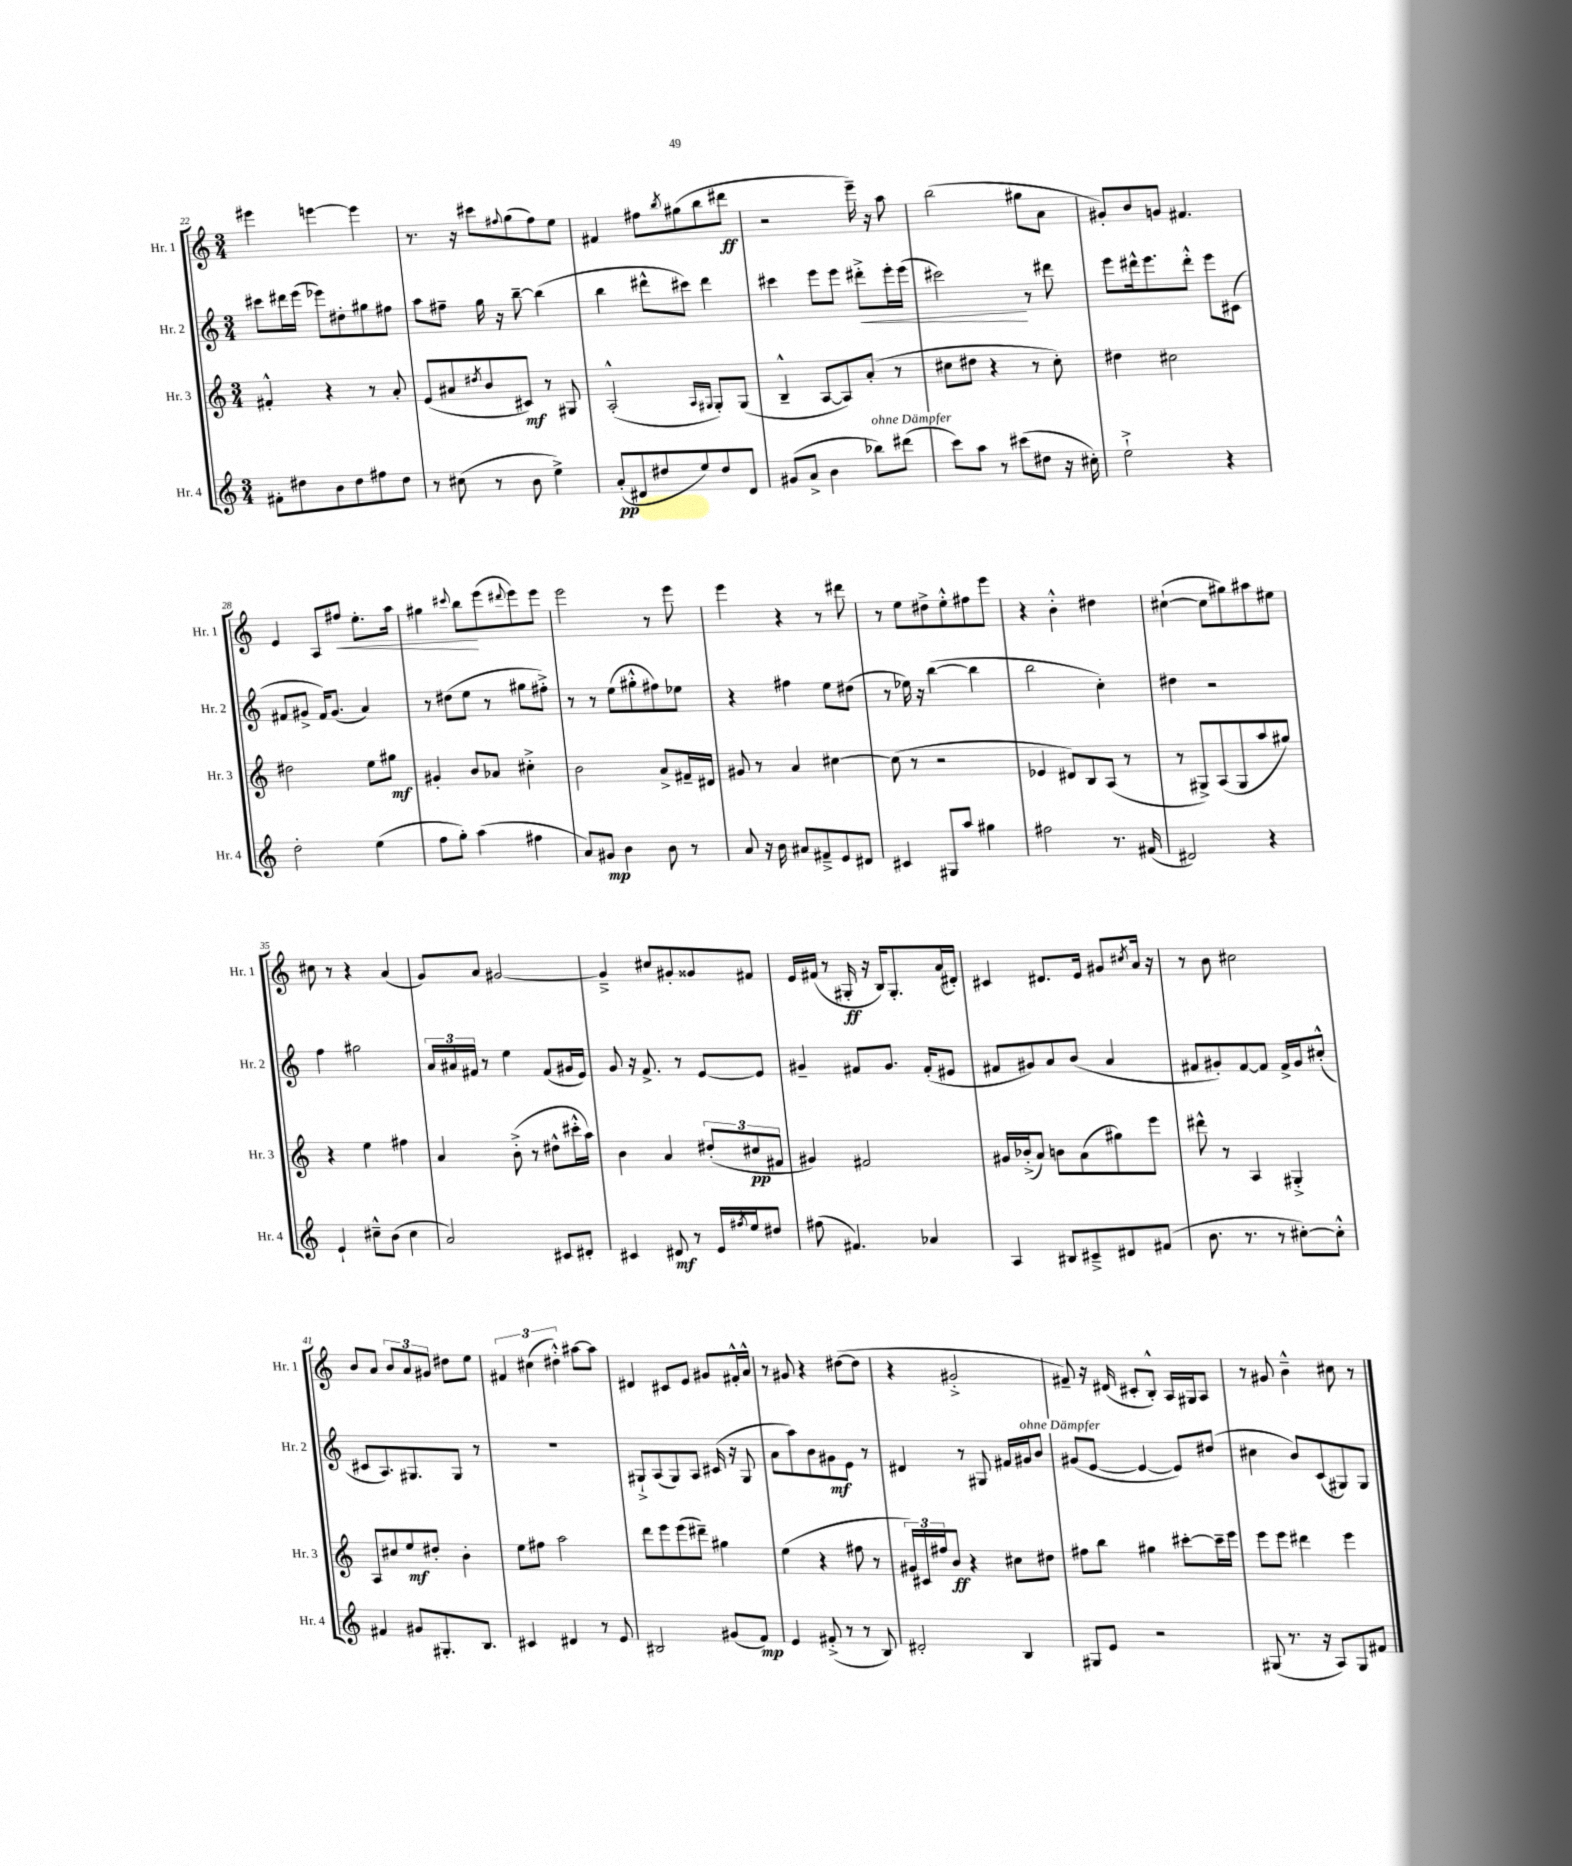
<<
\new StaffGroup <<
\new Staff = "s0" \with { instrumentName = "Hr. 1" shortInstrumentName = "Hr. 1" } {
    \clef treble \key c \major \numericTimeSignature \time 3/4
    eis'''4 e'''4~ e'''4 |
    r8. r16 cis'''8 \appoggiatura { fis''8 } g''8( fis''8) e''8 |
    fis'4 fis''8 \acciaccatura { b''8 } gis''8( b''8 dis'''8\ff |
    r2 e'''16--) r16 a''8 |
    b''2( gis''8 a'8 |
    gis'8-.) b'8 g'8 fis'4. |
    e'4 a8 fis''8\< e''8.-. a''16 |
    gis''4 \appoggiatura { cis'''8 } b''8\! e'''8( \appoggiatura { dis'''8 } e'''8) e'''8 |
    e'''2 r8 e'''8 |
    e'''4 r4 r8 dis'''8 |
    r8 e''8 dis''8-> e''8-.-^ fis''8 e'''8 |
    r4 b'4-.-^ dis''4 |
    cis''4~-!( cis''8 gis''8) ais''8 eis''8 |
    cis''8 r8 r4 a'4( |
    g'8) a'8 gis'2~ |
    gis'4---> cis''8 gis'8-. gisis'8 fis'8 |
    e'16 fis'16( r8 gis16-.\ff r16 b16) gis8.-. a'16( dis'16-.) |
    cis'4 dis'8. e'16 gis'8 \acciaccatura { cis''8 } a'16 r16 |
    r8 b'8 cis''2 |
    b'8 a'8 \tuplet 3/2 { b'8 a'8 gis'8 } dis''8 e''8 |
    \tuplet 3/2 { fis'4 cis''4( dis''4-.-^) } ais''8~ ais''8 |
    dis'4 cis'8 e'8 gis'8 fis'16-.-^ a'16-^ |
    r8 gis'8 r4 dis''8~( dis''8 |
    r4 gis'2-.-> |
    fis'8--) r16 dis'16( cis'8-. b8-.-^) a16 gis16 a8 |
    r8 gis'8 b'4---^ cis''8 r8 \bar "|." |
}
\new Staff = "s1" \with { instrumentName = "Hr. 2" shortInstrumentName = "Hr. 2" } {
    \clef treble \key c \major \numericTimeSignature \time 3/4
    cis'''8 dis'''16 e'''16( ees'''8) dis''8-. gis''8 fis''8 |
    a''8 fis''8-- g''16 r16 b''8~-- b''4( |
    b''4 dis'''8-^ cis'''8) dis'''4 |
    cis'''4 e'''8 e'''8 dis'''8-.->\< e'''16-. e'''16( |
    cis'''2\!) r8 dis'''8 |
    e'''8 dis'''16-^ e'''8. dis'''8-.-^ e'''8 cis'8( |
    fis'8 gis'8-> fis'16) gis'8.( a'4) |
    r8 dis''8( e''8 r8 gis''8 fis''8-.->) |
    r8 r8 e''8( gis''8-.-^ fis''8) ees''8 |
    r4 fis''4 e''8 dis''8( |
    r8 ees''16) r16 b''4~( b''4 |
    b''2 c''4-.) |
    dis''4 r2 |
    f''4 gis''2 |
    \tuplet 3/2 { a'16 ais'16 fis'16 } r8 e''4 fis'8( gis'16 e'16) |
    g'8 r16 f'8.-> r8 e'8~ e'8 |
    gis'4-- fis'8 gis'8. fis'16-.( eis'8 |
    fis'8 gis'8) a'8 b'8( a'4 |
    fis'8 gis'8-.) fis'8~ fis'8 fis'16-> gis'16 cis''8-.-^( |
    cis'8 a8.) gis8. gis8 r8 |
    R2. |
    gis8-!-> a8( gis8) a8 cis'16( r16 gis8 |
    a'8 a''8) b'8 gis'8\mf e'8 r8 |
    dis'4 r8 gis8 fis'16 gis'16^\markup { \italic "ohne Dämpfer" } b'8 |
    gis'8( e'8~ e'4~ e'8) dis''8( |
    cis''4 b'8) c'8( gis8) gis8 \bar "|." |
}
\new Staff = "s2" \with { instrumentName = "Hr. 3" shortInstrumentName = "Hr. 3" } {
    \clef treble \key c \major \numericTimeSignature \time 3/4
    fis'4-.-^ r4 r8 a'8-. |
    e'8( ais'8 \acciaccatura { dis''8 } b'8 cis'8\mf) r8 gis8 |
    a2-.-^( \grace { a16 gis16 } gis8-.) gis8( |
    b4---^ a8~ a8) a'8-.( r8 |
    cis''8 dis''8 r4 r8 cis''8-.) |
    dis''4 cis''2 |
    dis''2 e''8 gis''8\mf |
    gis'4-. b'8 aes'8 cis''4-.-> |
    b'2 a'8-> fis'16-- dis'16 |
    gis'8 r8 a'4 cis''4~ |
    cis''8( r8 r2 |
    ees'4 dis'8) b8 a8( r8 |
    r8 gis8->) a8( gis8 a''8 gis''8) |
    r4 e''4 fis''4 |
    a'4 b'8-.->( r8 dis''8-^ cis'''16-.-^ a''16) |
    b'4 a'4 \tuplet 3/2 { dis''8-.( cis''8\pp fis'8 } |
    gis'4) fis'2 |
    gis'16 bes'16-.->( a'8) b'8 a'8( gis''8) e'''8 |
    dis'''8-^ r8 a4 gis4-.-> |
    a8 cis''8 e''8\mf dis''8-. b'4-. |
    e''8 fis''8 a''2 |
    d'''8 e'''8 e'''8( dis'''8--) gis''4 |
    e''4( r4 fis''8 r8 |
    \tuplet 3/2 { gis'16) cis'16 fis''16 } b'8\ff r4 cis''8 dis''8 |
    fis''8 b''8 gis''4 cis'''8~-. cis'''16-- e'''16 |
    e'''8 e'''8 dis'''4 e'''4 \bar "|." |
}
\new Staff = "s3" \with { instrumentName = "Hr. 4" shortInstrumentName = "Hr. 4" } {
    \clef treble \key c \major \numericTimeSignature \time 3/4
    fis'8-. dis''8 b'8 dis''8 fis''8 dis''8 |
    r8 cis''8( r8 b'8 e''4->) |
    a'8-.\pp( dis'8 dis''8 e''8) dis''8 dis'8 |
    gis'8( a'8-> b'4 bes''8^\markup { \italic "ohne Dämpfer" }) dis'''8( |
    c'''8) a''8 r8 cis'''8( dis''8 r16 cis''16-.) |
    e''2-!-> r4 |
    d''2-. e''4( |
    f''8 g''8-.) a''4( fis''4 |
    a'8) gis'8\mp b'4 b'8 r8 |
    a'8 r16 b'16 ais'8 fis'8---> e'8 dis'8 |
    cis'4 gis8 a''8 gis''4 |
    fis''2 r8. fis'16( |
    dis'2) r4 |
    e'4-! cis''8---^ b'8( cis''4 |
    a'2) cis'8 dis'8-. |
    cis'4 dis'8\mf r8 e'16 \acciaccatura { fis''8 } e''16 dis''8 |
    fis''8( fis'4.) aes'4 |
    a4 bis8 cis'8---> dis'8 fis'8( |
    b'8. r8. r8 cis''8~-.) cis''8-.-^ |
    fis'4 gis'8 gis8.-. b8. |
    cis'4 dis'4 r8 e'8 |
    bis2 gis'8( f'8\mp) |
    e'4 fis'8-.->( r8 r8 b8) |
    dis'2-. b4 |
    gis8 e'8 r2 |
    gis8( r8. r16 a8) gis8 fis'8 \bar "|." |
}
>>
>>
\layout { \context { \Score currentBarNumber = #22 } }
